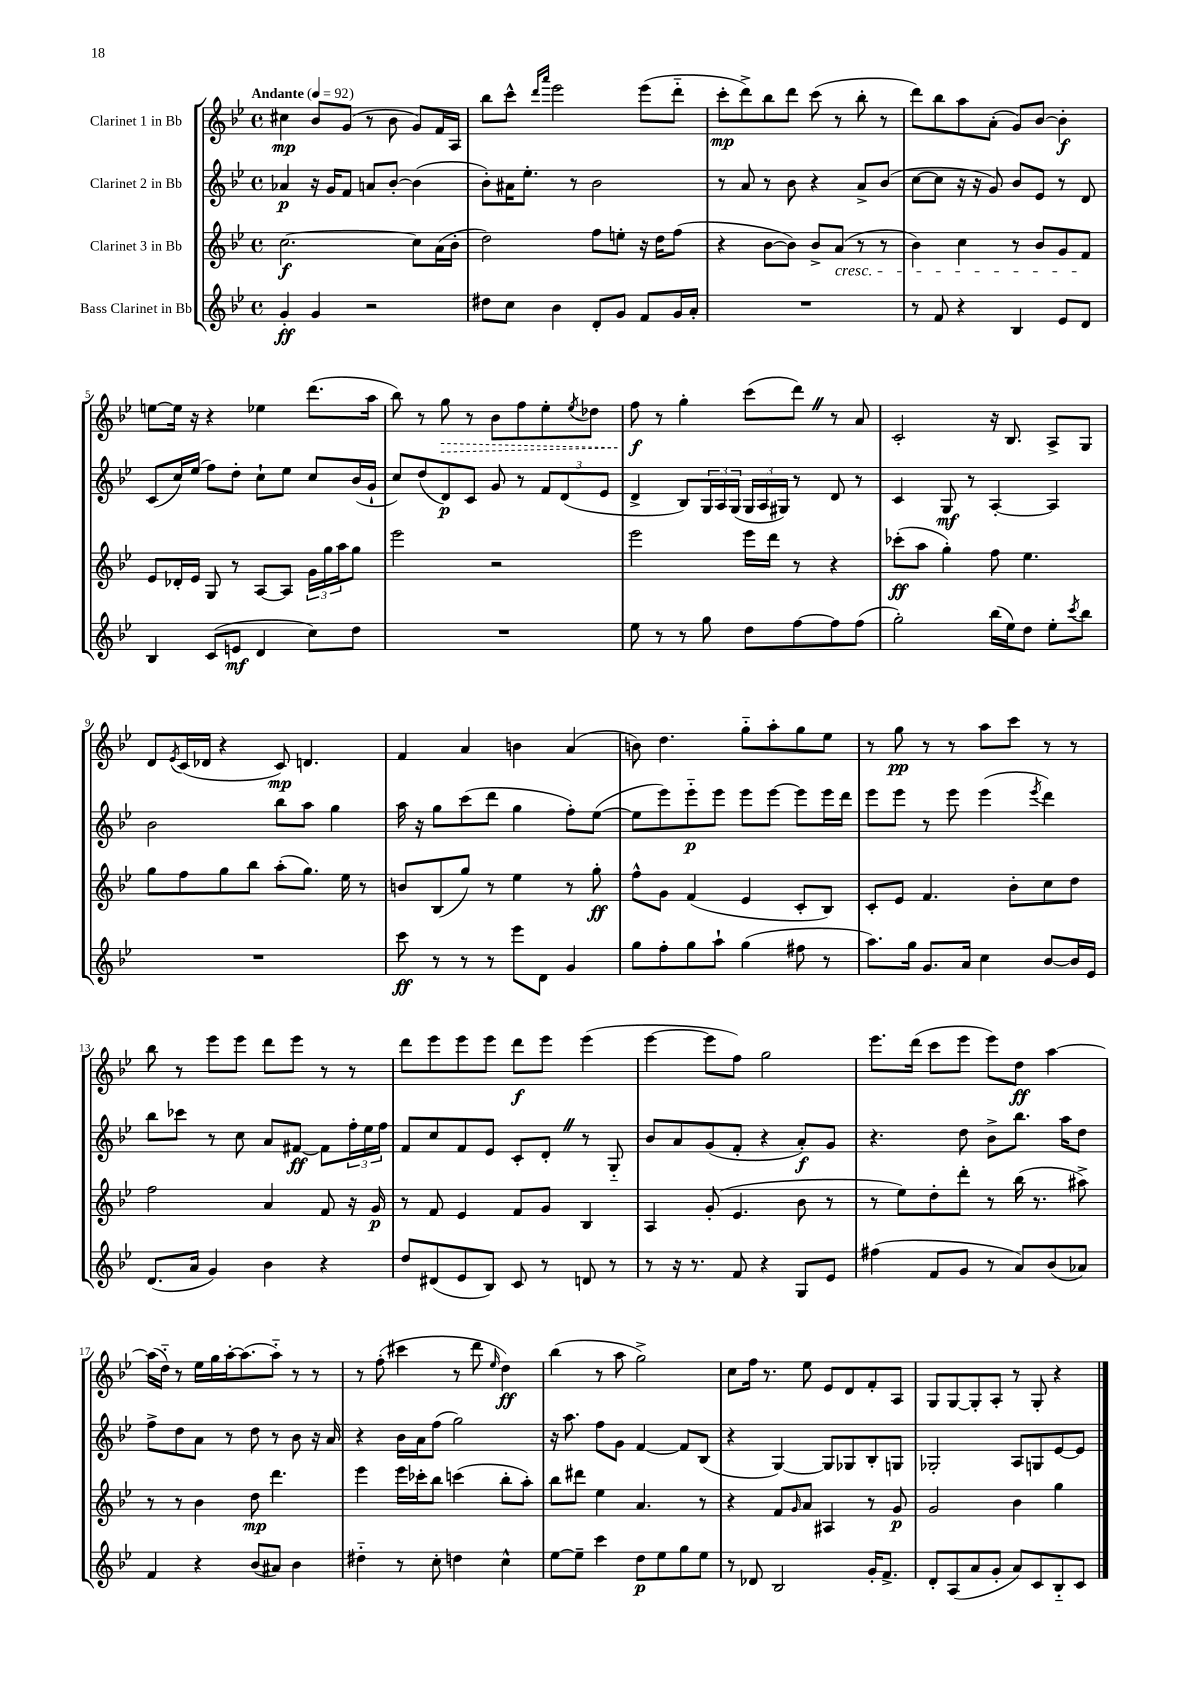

**kern	**dynam	**kern	**dynam	**kern	**dynam	**kern	**dynam
*part4	*part4	*part3	*part3	*part2	*part2	*part1	*part1
*staff4	*staff4	*staff3	*staff3	*staff2	*staff2	*staff1	*staff1
*I"Bass Clarinet in Bb	*	*I"Clarinet 3 in Bb	*	*I"Clarinet 2 in Bb	*	*I"Clarinet 1 in Bb	*
*clefG2	*	*clefG2	*	*clefG2	*	*clefG2	*
*k[b-e-]	*	*k[b-e-]	*	*k[b-e-]	*	*k[b-e-]	*
*M4/4	*	*M4/4	*	*M4/4	*	*M4/4	*
*met(c)	*	*met(c)	*	*met(c)	*	*met(c)	*
*MM92	*	*MM92	*	*MM92	*	*MM92	*
=1	=1	=1	=1	=1	=1	=1	=1
!	!	!	!	!	!	!LO:TX:a:B:t=Andante	!
4g'/	ff	[2.cc\	f	4a-X/	p	4cc#X\	mp
4g/	.	.	.	16r	.	8b-/L	.
.	.	.	.	16g/KL	.	.	.
.	.	.	.	8f/J	.	(8g/J	.
2r	.	.	.	8an/L	.	8r	.
.	.	.	.	[8b-'/J	.	8b-\	.
.	.	8cc\L]	.	(4b-\]	.	8g/L)	.
.	.	(16a\L	.	.	.	16f/L	.
.	.	16b-'\JJ	.	.	.	16A/JJ	.
=2	=2	=2	=2	=2	=2	=2	=2
8dd#X\L	.	2dd\)	.	8b-'\L)	.	8bb-\L	.
8cc\J	.	.	.	16a#X\K	.	8ccc^^\J	.
.	.	.	.	8.ee-'\J	.	.	.
.	.	.	.	.	.	16qqddd/LL	.
.	.	.	.	.	.	16qqaaa/JJ	.
4b-\	.	.	.	.	.	2eee-\	.
.	.	.	.	8r	.	.	.
8d'/L	.	8ff\L	.	2b-\	.	.	.
8g/J	.	8een'\J	.	.	.	.	.
8f/L	.	16r	.	.	.	(8eee-\L	.
.	.	16dd\KL	.	.	.	.	.
16g/L	.	(8ff\J	.	.	.	8ddd\J	.
16a'/JJ	.	.	.	.	.	.	.
=3	=3	=3	=3	=3	=3	=3	=3
1r	.	4r	.	8r	.	8ccc'\L	mp
.	.	.	.	8a/	.	8ddd^\)	.
.	.	[8b-\L	.	8r	.	8bb-\	.
.	.	8b-\J])	.	8b-\	.	8ddd\J	.
.	.	8b-^/L	.	4r	.	(8ccc\	.
!	!	!LO:TX:b:i:t=cresc.	!	!	!	!	!
.	.	(8a/J	.	.	.	8r	.
.	.	8r	.	8a^/L	.	8bb-'\	.
.	.	8r	.	(8b-/J	.	8r	.
=4	=4	=4	=4	=4	=4	=4	=4
8r	.	4b-\)	.	[8cc\L	.	8ddd\L)	.
8f/	.	.	.	8cc\J]	.	8bb-\	.
4r	.	4cc\	.	16r	.	8aa\	.
.	.	.	.	16r	.	.	.
.	.	.	.	8g/)	.	(8a'\J	.
4B-/	.	8r	.	8b-/L	.	8g/L)	.
.	.	8b-/L	.	8e-/J	.	[8b-/J	.
8e-/L	.	8g/	.	8r	.	4b-'\]	f
8d/J	.	8f/J	.	8d/	.	.	.
!!LO:LB:g=z
=5	=5	=5	=5	=5	=5	=5	=5
4B-/	.	8e-/L	.	(8c/L	.	[8een\L	.
.	.	16d-X'/L	.	16cc/L)	.	16ee\Jk]	.
.	.	16e-/JJ	.	(16ee-/JJ	.	16r	.
(8c/L	.	8G/	.	8ff\L)	.	4r	.
8en/J	mf	8r	.	8dd'\J	.	.	.
4d/	.	[8A/L	.	8cc`\L	.	4ee-X\	.
.	.	8A/J]	.	8ee-\J	.	.	.
8cc\L)	.	24g\LL	.	8cc/L	.	(8.ddd\L	.
.	.	24gg\	.	.	.	.	.
.	.	24aa\J	.	.	.	.	.
8dd\J	.	8gg\J	.	(16b-/L	.	.	.
.	.	.	.	16g`/JJ	.	16aa\Jk	.
=6	=6	=6	=6	=6	=6	=6	=6
1r	.	2eee-\	.	8cc/L)	.	8bb-\)	.
.	.	.	.	(8dd/	.	8r	.
!	!	!	!	!	!	!	!LO:HP:b
.	.	.	.	8d/)	p	8gg\	>
.	.	.	.	8c/J	.	8r	.
.	.	2r	.	8g/	.	8b-\L	.
.	.	.	.	8r	.	8ff\	.
.	.	.	.	12f/L	.	8ee-'\	.
.	.	.	.	(12d/	.	.	.
.	.	.	.	.	.	8qee-/	.
.	.	.	.	.	.	8dd-X\J	.
.	.	.	.	12e-/J	.	.	.
=7	=7	=7	=7	=7	=7	=7	=7
8ee-\	.	2eee-\	.	4d^/	.	8ff\	f
8r	.	.	.	.	.	8r	]
8r	.	.	.	8B-/L)	.	4gg'\	.
8gg\	.	.	.	24G/L	.	.	.
.	.	.	.	24A/	.	.	.
.	.	.	.	(24G/JJ	.	.	.
8dd\L	.	16eee-\LL	.	24G/LL	.	(8ccc\L	.
.	.	.	.	24A/	.	.	.
.	.	16ddd\JJ	.	.	.	.	.
.	.	.	.	24G#X/JJ)	.	.	.
[8ff\	.	8r	.	8r	.	8dddZ\J)	.
8ff\]	.	4r	.	8d/	.	8r	.
(8ff\J	.	.	.	8r	.	8a/	.
=8	=8	=8	=8	=8	=8	=8	=8
2gg'\)	.	(8ccc-X'\L	ff	4c/	.	2c'/	.
.	.	8aa\J	.	.	.	.	.
.	.	4gg'\)	.	8G/	mf	.	.
.	.	.	.	8r	.	.	.
(16bb-\LL	.	8ff\	.	[4A'/	.	16r	.
16ee-\J)	.	.	.	.	.	8.B-/	.
8dd\J	.	4.ee-\	.	.	.	.	.
8ee-'\L	.	.	.	4A/]	.	8A^/L	.
8qccc/	.	.	.	.	.	.	.
8bb-\J	.	.	.	.	.	8G/J	.
!!LO:LB:g=z
=9	=9	=9	=9	=9	=9	=9	=9
1r	.	8gg\L	.	2b-\	.	8d/L	.
.	.	.	.	.	.	8qe-/	.
.	.	8ff\	.	.	.	(16c/L	.
.	.	.	.	.	.	16d-X/JJ	.
.	.	8gg\	.	.	.	4r	.
.	.	8bb-\J	.	.	.	.	.
.	.	(8aa'\L	.	8bb-\L	.	8c/)	mp
.	.	8.gg\J)	.	8aa\J	.	4.dn/	.
.	.	.	.	4gg\	.	.	.
.	.	16ee-\	.	.	.	.	.
.	.	8r	.	.	.	.	.
=10	=10	=10	=10	=10	=10	=10	=10
8ccc\	ff	8bn/L	.	16aa\	.	4f/	.
.	.	.	.	16r	.	.	.
8r	.	(8B-/	.	8gg\L	.	.	.
8r	.	8gg/J)	.	(8ccc\	.	4a/	.
8r	.	8r	.	8ddd\J	.	.	.
8eee-\L	.	4ee-\	.	4gg\	.	4bn\	.
8d\J	.	.	.	.	.	.	.
4g/	.	8r	.	8ff'\L)	.	(4a/	.
.	.	8gg'\	ff	([8ee-\J	.	.	.
=11	=11	=11	=11	=11	=11	=11	=11
8gg\L	.	8ff^^\L	.	8ee-\L]	.	8bn\)	.
8ff'\	.	8g\J	.	8eee-\)	.	4.dd\	.
8gg\	.	(4f/	.	8eee-\	p	.	.
8aa`\J	.	.	.	8eee-\J	.	.	.
(4gg\	.	4e-/	.	8eee-\L	.	8gg\L	.
.	.	.	.	[8eee-\J	.	8aa'\	.
8ff#X\	.	8c'/L	.	8eee-\L]	.	8gg\	.
8r	.	8B-/J)	.	16eee-\L	.	8ee-\J	.
.	.	.	.	16ddd\JJ	.	.	.
=12	=12	=12	=12	=12	=12	=12	=12
8.aa\L)	.	8c'/L	.	8eee-\L	.	8r	.
.	.	8e-/J	.	8eee-\J	.	8gg\	pp
16gg\Jk	.	.	.	.	.	.	.
8.g/L	.	4.f/	.	8r	.	8r	.
.	.	.	.	8eee-\	.	8r	.
16a/Jk	.	.	.	.	.	.	.
4cc\	.	.	.	(4eee-\	.	8aa\L	.
.	.	8b-'\L	.	.	.	8ccc\J	.
.	.	.	.	8qeee-/	.	.	.
[8b-/L	.	8cc\	.	4ddd\)	.	8r	.
16b-/L]	.	8dd\J	.	.	.	8r	.
16e-/JJ	.	.	.	.	.	.	.
!!LO:LB:g=z
=13	=13	=13	=13	=13	=13	=13	=13
(8.d/L	.	2ff\	.	8bb-\L	.	8bb-\	.
.	.	.	.	8ccc-X\J	.	8r	.
16a/Jk	.	.	.	.	.	.	.
4g/)	.	.	.	8r	.	8eee-\L	.
.	.	.	.	8cc\	.	8eee-\J	.
4b-\	.	4a/	.	8a/L	.	8ddd\L	.
.	.	.	.	[8f#X/J	ff	8eee-\J	.
4r	.	8f/	.	8f#\L]	.	8r	.
.	.	16r	.	24ff'\L	.	8r	.
.	.	.	.	24ee-\	.	.	.
.	.	16g/	p	.	.	.	.
.	.	.	.	24ff\JJ	.	.	.
=14	=14	=14	=14	=14	=14	=14	=14
8dd/L	.	8r	.	8f/L	.	8ddd\L	.
(8d#X/	.	8f/	.	8cc/	.	8eee-\	.
8e-/	.	4e-/	.	8f/	.	8eee-\	.
8B-/J)	.	.	.	8e-/J	.	8eee-\J	.
8c/	.	8f/L	.	8c'/L	.	8ddd\L	f
8r	.	8g/J	.	8d'Z/J	.	8eee-\J	.
8dn/	.	4B-/	.	8r	.	(4eee-\	.
8r	.	.	.	8G/	.	.	.
=15	=15	=15	=15	=15	=15	=15	=15
8r	.	4A/	.	8b-/L	.	[4eee-\	.
16r	.	.	.	8a/	.	.	.
8.r	.	.	.	.	.	.	.
.	.	(8g'/	.	(8g/	.	8eee-\L]	.
8f/	.	4.e-/	.	8f'/J	.	8ff\J)	.
4r	.	.	.	4r	.	2gg\	.
8G/L	.	8b-\	.	8a'/L)	f	.	.
8e-/J	.	8r	.	8g/J	.	.	.
=16	=16	=16	=16	=16	=16	=16	=16
(4ff#X\	.	8r	.	4.r	.	8.eee-\L	.
.	.	8ee-\L)	.	.	.	.	.
.	.	.	.	.	.	(16ddd\Jk	.
8f/L	.	8dd'\	.	.	.	8ccc\L	.
8g/J	.	8ddd'\J	.	8dd\	.	8eee-\J	.
8r	.	8r	.	8b-^\L	.	8eee-\L)	.
8a/L)	.	(16bb-\	.	8.bb-\J	.	8dd\J	ff
.	.	8.r	.	.	.	.	.
(8b-/	.	.	.	.	.	[4aa\	.
.	.	.	.	16aa\KL	.	.	.
8a-X/J)	.	8aa#X^\)	.	8dd\J	.	.	.
!!LO:LB:g=z
=17	=17	=17	=17	=17	=17	=17	=17
4f/	.	8r	.	8ff^\L	.	(16aa\LL]	.
.	.	.	.	.	.	16dd\JJ)	.
.	.	8r	.	8dd\	.	8r	.
4r	.	4b-\	.	8a\J	.	16ee-\LL	.
.	.	.	.	.	.	16gg\	.
.	.	.	.	8r	.	[16aa'\J	.
.	.	.	.	.	.	(8.aa\]	.
(8b-/L	.	8dd\	mp	8dd\	.	.	.
8a#X/J)	.	4.ddd\	.	8r	.	8aa\J)	.
4b-\	.	.	.	8b-\	.	8r	.
.	.	.	.	16r	.	8r	.
.	.	.	.	16a/	.	.	.
=18	=18	=18	=18	=18	=18	=18	=18
4dd#X\	.	4eee-\	.	4r	.	8r	.
.	.	.	.	.	.	(8ff'\	.
8r	.	16eee-\LL	.	16b-\LL	.	4ccc#X\	.
.	.	16ccc-X'\J	.	16a\J	.	.	.
8cc'\	.	8bb-\J	.	(8ff\J	.	.	.
4ddn\	.	(4cccn\	.	2gg\)	.	8r	.
.	.	.	.	.	.	8ddd\	.
.	.	.	.	.	.	16qqee-/	.
4cc^^\	.	8bb-'\L	.	.	.	4dd\)	ff
.	.	8aa'\J)	.	.	.	.	.
=19	=19	=19	=19	=19	=19	=19	=19
[8ee-\L	.	8bb-\L	.	16r	.	(4bb-\	.
.	.	.	.	8.aa\	.	.	.
8ee-~\J]	.	8ddd#X\J	.	.	.	.	.
4ccc\	.	4ee-\	.	8ff\L	.	8r	.
.	.	.	.	8g\J	.	8aa\	.
8dd\L	p	4.a/	.	[4f/	.	2gg^\)	.
8ee-\	.	.	.	.	.	.	.
8gg\	.	.	.	8f/L]	.	.	.
8ee-\J	.	8r	.	(8B-/J	.	.	.
=20	=20	=20	=20	=20	=20	=20	=20
8r	.	4r	.	4r	.	8cc\L	.
8d-X/	.	.	.	.	.	16ff\Jk	.
.	.	.	.	.	.	8.r	.
2B-/	.	8f/L	.	[4G/)	.	.	.
.	.	16qqg/	.	.	.	.	.
.	.	8a/J	.	.	.	8ee-\	.
.	.	4A#X/	.	8G/L]	.	8e-/L	.
.	.	.	.	8G-X/	.	8d/	.
16g'/KL	.	8r	.	8B-'/	.	8f'/	.
8.f^/J	.	.	.	.	.	.	.
.	.	8g/	p	8Gn/J	.	8A/J	.
=21	=21	=21	=21	=21	=21	=21	=21
8d'/L	.	2g/	.	2G-X'/	.	8G/L	.
(8A/	.	.	.	.	.	[8G/	.
8a/	.	.	.	.	.	8G'/]	.
8g'/J	.	.	.	.	.	8A'/J	.
8a/L)	.	4b-\	.	8A/L	.	8r	.
8c/	.	.	.	8Gn/	.	8G'/	.
8B-/	.	4gg\	.	[8e-/	.	4r	.
8c/J	.	.	.	8e-/J]	.	.	.
==	==	==	==	==	==	==	==
*-	*-	*-	*-	*-	*-	*-	*-
